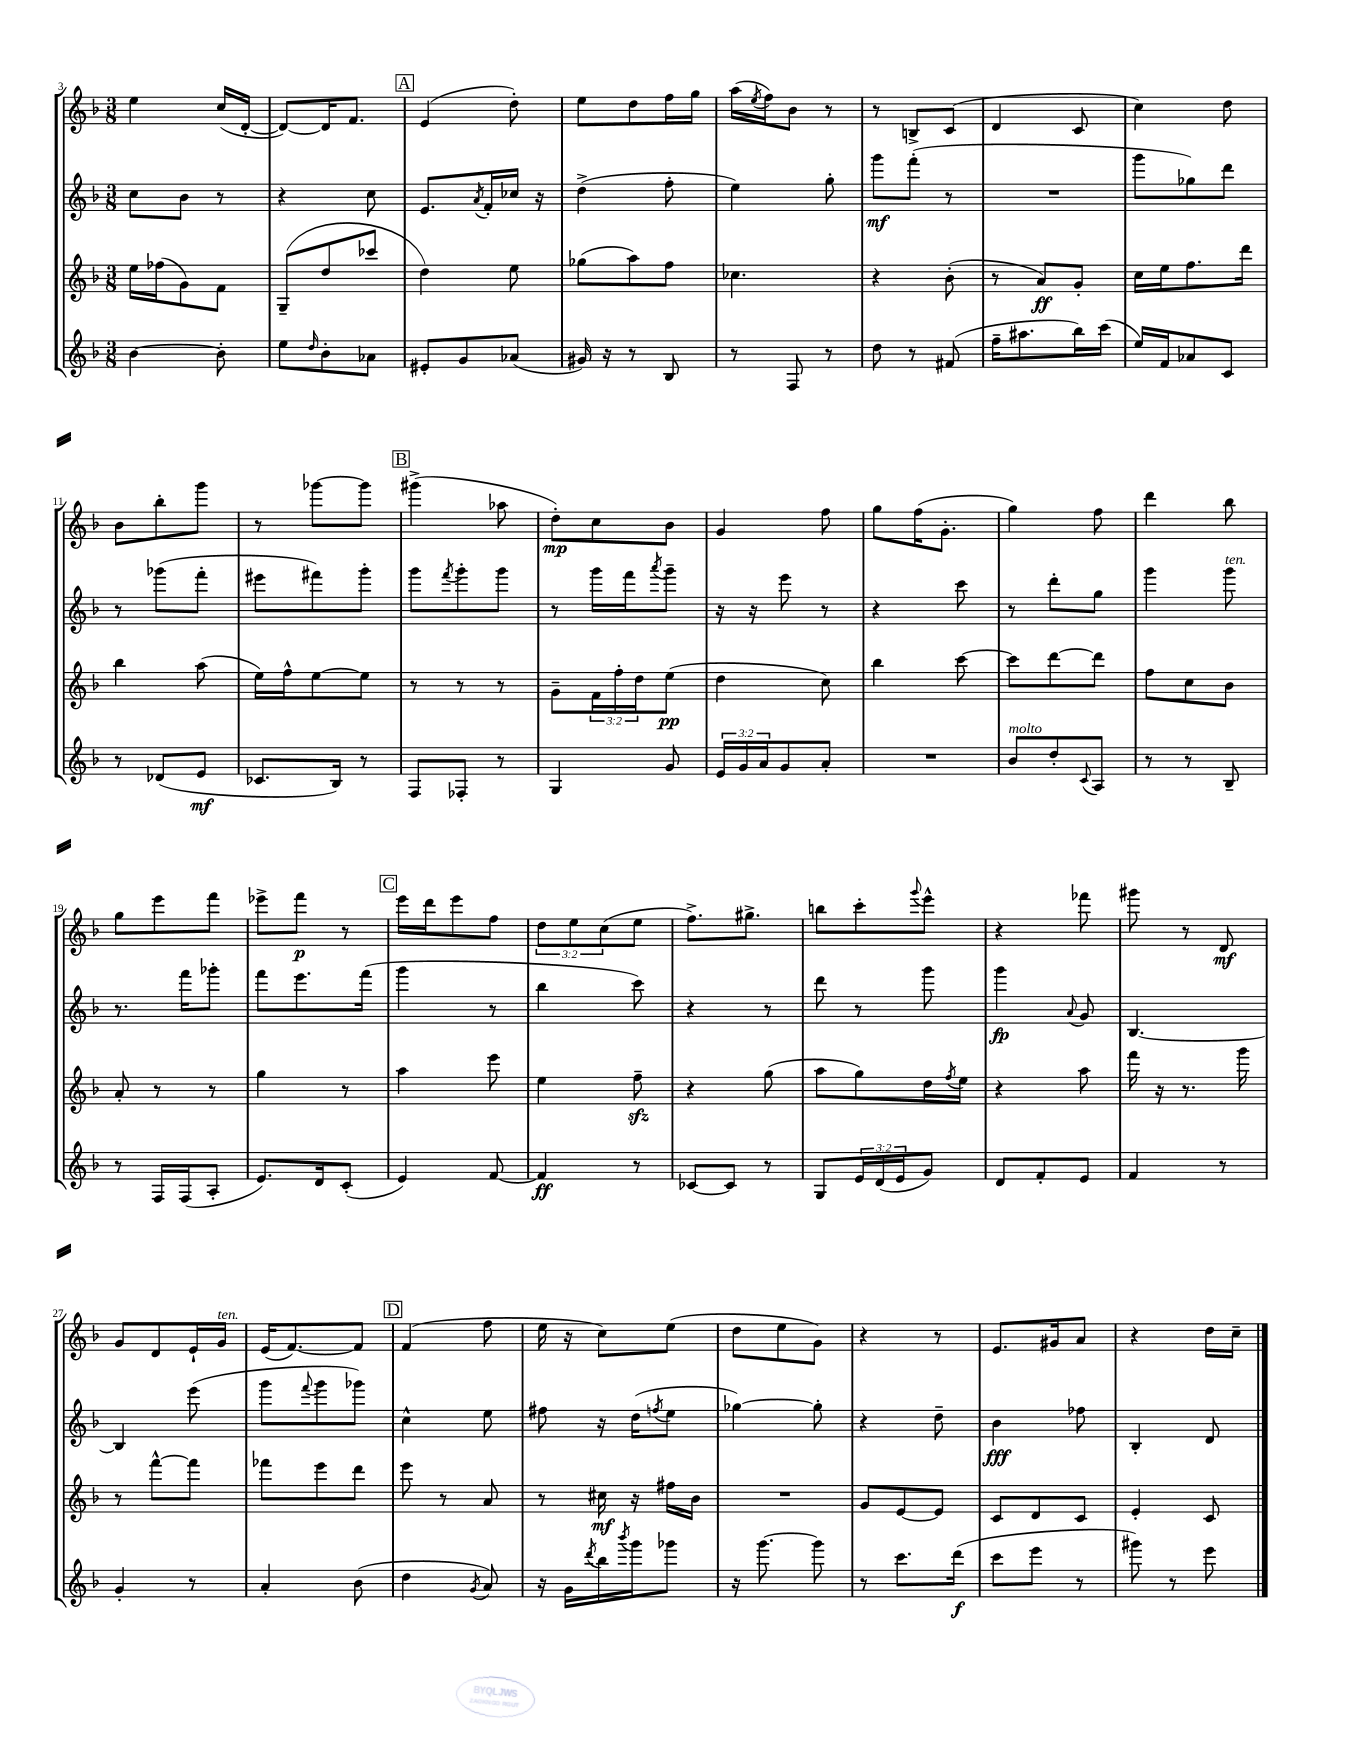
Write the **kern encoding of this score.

**kern	**kern	**kern	**kern
*staff4	*staff3	*staff2	*staff1
*clefG2	*clefG2	*clefG2	*clefG2
*k[b-]	*k[b-]	*k[b-]	*k[b-]
*M3/8	*M3/8	*M3/8	*M3/8
[4b-	16ee	8cc	4ee
.	(16ff-	.	.
.	8g)	8b-	.
8b-']	8f	8r	(16cc
.	.	.	[16d'
=	=	=	=
8ee	(8G~	4r	8d_)
16qqdd	.	.	.
8b-'	8dd	.	16d]
.	.	.	8.f
8a-	8ccc-	8cc	.
=	=	=	=
8e#'	4dd)	8.e	(4e
8g	.	.	.
.	.	8qa	.
.	.	16f'	.
(8a-	8ee	16cc-	8dd')
.	.	16r	.
=	=	=	=
16g#)	(8gg-	(4dd^	8ee
16r	.	.	.
8r	8aa)	.	8dd
8B-	8ff	8ff'	16ff
.	.	.	16gg
=	=	=	=
8r	4.cc-	4ee)	(16aa
.	.	.	8qee
.	.	.	16ff)
8F	.	.	8b-
8r	.	8gg'	8r
=	=	=	=
8dd	4r	8ggg	8r
8r	.	(8fff'	8B^
(8f#	(8b-'	8r	(8c
=	=	=	=
16ff~	8r	4.r	4d
8.aa#	.	.	.
.	8a)	.	.
16bb-)	8g'	.	8c
(16ccc	.	.	.
=	=	=	=
16ee)	16cc	8ggg	4cc)
16f	16ee	.	.
8a-	8.ff	8gg-)	.
8c	.	8ddd	8dd
.	16ddd	.	.
=	=	=	=
8r	4bb-	8r	8b-
(8d-	.	(8ggg-	8bb-'
8e	(8aa	8fff'	8ggg
=	=	=	=
8.c-	16ee)	8eee#	8r
.	16ff^^	.	.
.	[8ee	8fff#)	[8ggg-
16B-)	.	.	.
8r	8ee]	8ggg'	8ggg-]
=	=	=	=
8F	8r	8ggg	(4ggg#^
.	.	8qfff	.
8F-'	8r	8ggg'	.
8r	8r	8ggg	8aa-
=	=	=	=
4G	8g~	8r	8dd')
.	24f	16ggg	8cc
.	24ff'	.	.
.	.	16fff	.
.	24dd	.	.
.	.	8qaaa	.
8g	(8ee	8ggg~	8b-
=	=	=	=
24e	4dd	16r	4g
24g	.	.	.
.	.	16r	.
24a	.	.	.
8g	.	8eee	.
8a'	8cc)	8r	8ff
=	=	=	=
4.r	4bb-	4r	8gg
.	.	.	(16ff
.	.	.	8.g'
.	[8ccc	8ccc	.
=	=	=	=
8b-	8ccc]	8r	4gg)
8dd'	[8ddd	8ddd'	.
8qqc	.	.	.
8A	8ddd]	8gg	8ff
=	=	=	=
8r	8ff	4ggg	4ddd
8r	8cc	.	.
8B-~	8b-	8ggg	8bb-
=	=	=	=
8r	8a'	8.r	8gg
16F	8r	.	8eee
(16F	.	16fff	.
8A'	8r	8ggg-'	8fff
=	=	=	=
8.e)	4gg	8fff	8eee-^
.	.	8.eee	8fff
16d	.	.	.
(8c'	8r	.	8r
.	.	(16fff	.
=	=	=	=
4e)	4aa	4ggg	16eee
.	.	.	16ddd
.	.	.	8eee
[8f	8eee	8r	8ff
=	=	=	=
4f]	4ee	4bb-	12dd
.	.	.	12ee
.	.	.	(12cc
8r	8ff~	8ccc)	8ee
=	=	=	=
[8c-	4r	4r	8.ff^)
8c-]	.	.	.
.	.	.	8.gg#^
8r	(8gg	8r	.
=	=	=	=
8G	8aa	8ddd	8bb
24e	8gg)	8r	8ccc'
(24d	.	.	.
24e	.	.	.
.	.	.	8qqggg
8g)	16dd	8ggg	8eee^^
.	8qff	.	.
.	16ee	.	.
=	=	=	=
8d	4r	4ggg	4r
8f'	.	.	.
.	.	8qqa	.
8e	8aa	8g	8fff-
=	=	=	=
4f	16fff	[4.B-	8ggg#
.	16r	.	.
.	8.r	.	8r
8r	.	.	8d
.	16ggg	.	.
=	=	=	=
4g'	8r	4B-]	8g
.	[8fff^^	.	8d
8r	8fff]	(8eee	16e`
.	.	.	16g
=	=	=	=
4a'	8fff-	8ggg	(16e
.	.	.	[8.f)
.	.	8qqfff	.
.	8eee	8ggg	.
(8b-	8ddd	8ggg-)	8f]
=	=	=	=
4dd	8eee	4cc^^	(4f
.	8r	.	.
8qg	.	.	.
8a)	8a	8ee	8ff
=	=	=	=
16r	8r	8ff#	16ee
16g	.	.	16r
8qddd	.	.	.
16bb-	16cc#	16r	8cc)
8qbbb-	.	.	.
16ggg	16r	(16dd	.
.	.	8qff	.
8ggg-	16ff#	8ee	(8ee
.	16b-	.	.
=	=	=	=
16r	4.r	[4gg-)	8dd
[8.ggg	.	.	.
.	.	.	8ee
8ggg]	.	8gg-']	8g)
=	=	=	=
8r	8g	4r	4r
8.ccc	[8e	.	.
.	8e]	8dd~	8r
(16ddd	.	.	.
=	=	=	=
8ccc	8c	4b-	8.e
8eee	8d	.	.
.	.	.	16g#
8r	8c	8ff-	8a
=	=	=	=
8ggg#)	4e'	4B-'	4r
8r	.	.	.
8eee	8c	8d	16dd
.	.	.	16cc~
==	==	==	==
*-	*-	*-	*-
